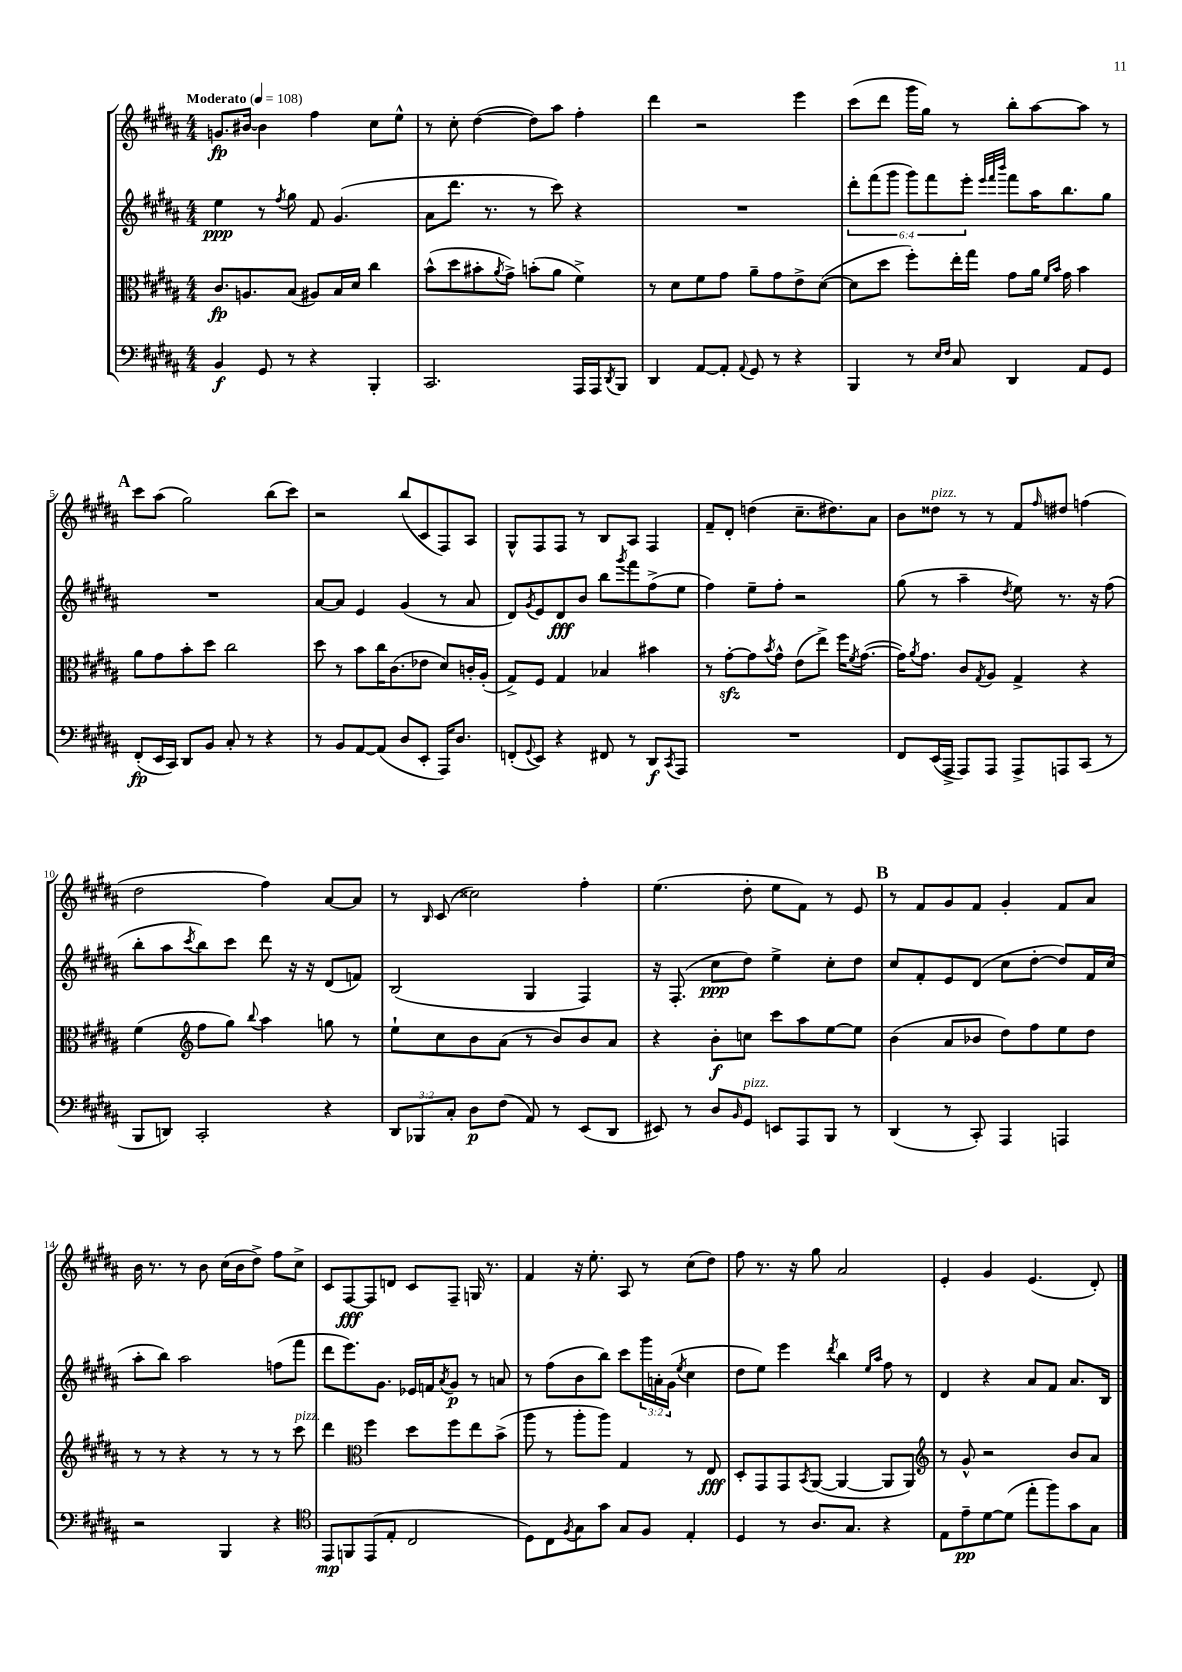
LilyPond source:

<<
\new StaffGroup <<
\new Staff = "s0" {
    \clef treble \key b \major \numericTimeSignature \time 4/4 \tempo "Moderato" 4 = 108
    g'8.\fp bis'16~ bis'4 fis''4 cis''8 e''8-^ |
    r8 cis''8-. dis''4~( dis''8) ais''8 fis''4-. |
    dis'''4 r2 e'''4 |
    cis'''8( dis'''8 gis'''16 gis''16) r8 b''8-. ais''8~ ais''8 r8 |
    \mark \markup { \bold "A" } cis'''8 ais''8( gis''2) b''8( cis'''8) |
    r2 b''8( cis'8 fis8) ais8 |
    gis8-^ fis8 fis8 r8 b8 ais8 fis4 |
    fis'8-- dis'8-. d''4( cis''8.-- dis''8.) ais'8 |
    b'8 disis''8^\markup { \italic "pizz." } r8 r8 fis'8 \grace { fis''16 } dis''8 f''4( |
    dis''2 fis''4) ais'8~ ais'8 |
    r8 \grace { b16 } cis'8( cisis''2) fis''4-. |
    e''4.( dis''8-. e''8 fis'8) r8 e'8 |
    \mark \markup { \bold "B" } r8 fis'8 gis'8 fis'8 gis'4-. fis'8 ais'8 |
    b'16 r8. r8 b'8 cis''16( b'16 dis''8->) fis''8 cis''8-> |
    cis'8 fis8~\fff fis8 d'8 cis'8 fis8-- g16 r8. |
    fis'4 r16 e''8.-. ais8 r8 cis''8( dis''8) |
    fis''8 r8. r16 gis''8 ais'2 |
    e'4-. gis'4 e'4.( dis'8-.) \bar "|." |
}
\new Staff = "s1" {
    \clef treble \key b \major \numericTimeSignature \time 4/4 \override Staff.TupletNumber.text = #tuplet-number::calc-fraction-text
    e''4\ppp r8 \acciaccatura { fis''8 } gis''8 fis'8 gis'4.( |
    ais'8 dis'''8. r8. r8 cis'''8) r4 |
    R1 |
    \tuplet 6/4 { dis'''8-. fis'''8( gis'''8 gis'''8) fis'''8 e'''8-. } \grace { e'''32 fis'''32 b'''32 } fis'''8 ais''16 b''8. gis''8 |
    \mark \markup { \bold "A" } R1 |
    ais'8~ ais'8 e'4 gis'4( r8 ais'8 |
    dis'8) \acciaccatura { gis'8 } e'8 dis'8\fff b'8 b''8 \acciaccatura { gis'''8 } fis'''8 fis''8->( e''8 |
    fis''4) e''8-- fis''8-. r2 |
    gis''8( r8 ais''4-- \acciaccatura { dis''8 } e''8) r8. r16 fis''8( |
    b''8-. ais''8 \acciaccatura { cis'''8 } b''8) cis'''8 dis'''8 r16 r16 dis'8( f'8) |
    b2( gis4 fis4) |
    r16 fis8.-.( cis''8\ppp dis''8) e''4-> cis''8-. dis''8 |
    \mark \markup { \bold "B" } cis''8 fis'8-. e'8 dis'8( cis''8 dis''8~-. dis''8) fis'16 cis''16( |
    ais''8-. b''8) ais''2 f''8( fis'''8 |
    dis'''8 e'''8.) gis'8. ees'16 f'16 \acciaccatura { ais'8 } gis'8\p r8 a'8 |
    r8 fis''8( b'8 b''8) cis'''8 \tuplet 3/2 { gis'''16 a'16-. gis'16( } \acciaccatura { e''8 } cis''4 |
    dis''8 e''8) e'''4 \acciaccatura { dis'''8 } b''4 \grace { e''16 ais''16 } fis''8 r8 |
    dis'4 r4 ais'8 fis'8 ais'8. b16 \bar "|." |
}
\new Staff = "s2" {
    \clef alto \key b \major \numericTimeSignature \time 4/4
    cis'8.\fp a8. b8( ais8) b16 dis'16 cis''4 |
    b'8-^( dis''8 bis'8-. \acciaccatura { ais'8 } gis'8->) b'8-.( ais'8 fis'4->) |
    r8 dis'8 fis'8 gis'8 ais'8-- gis'8 e'8-> dis'8~( |
    dis'8 dis''8 fis''8-.) e''16-. gis''16 gis'8 ais'16 \grace { fis'16 b'16 } gis'16 b'4 |
    \mark \markup { \bold "A" } ais'8 gis'8 b'8-. dis''8 cis''2 |
    dis''8 r8 b'8 cis''16 cis'8.( ees'8 dis'8) c'16-. ais16-.( |
    gis8->) fis8 gis4 bes4 bis'4 |
    r8 gis'8~-.\sfz gis'8 \acciaccatura { b'8 } gis'8-^ e'8( e''8->) fis''16 \acciaccatura { fis'8 } gis'8.~( |
    gis'16) \acciaccatura { ais'8 } gis'8. cis'8 \acciaccatura { gis8 } ais8 gis4-> r4 |
    fis'4( \clef treble fis''8 gis''8) \appoggiatura { b''8 } ais''4 g''8 r8 |
    e''8-! cis''8 b'8 ais'8( r8 b'8) b'8 ais'8 |
    r4 b'8-.\f c''8 cis'''8 ais''8 e''8~ e''8 |
    \mark \markup { \bold "B" } b'4( ais'8 bes'8 dis''8) fis''8 e''8 dis''8 |
    r8 r8 r4 r8 r8 r8 cis'''8^\markup { \italic "pizz." } |
    dis'''4 \clef alto fis''4 dis''8 fis''8 e''8 b'8->( |
    ais''8 r8 ais''8-. ais''8) gis4 r8 e8\fff |
    dis8-. gis,8 gis,8 \acciaccatura { b,8 } ais,8~( ais,4~ ais,8 ais,8) |
    \clef treble r8 gis'8-^ r2 b'8 ais'8 \bar "|." |
}
\new Staff = "s3" {
    \clef bass \key b \major \numericTimeSignature \time 4/4 \override Staff.TupletNumber.text = #tuplet-number::calc-fraction-text
    b,4\f gis,8 r8 r4 b,,4-. |
    cis,2. ais,,16 ais,,16 \acciaccatura { dis,8 } b,,8 |
    dis,4 ais,8~ ais,8-. \appoggiatura { ais,8 } gis,8 r8 r4 |
    b,,4 r8 \grace { e16 fis16 } cis8 dis,4 ais,8 gis,8 |
    \mark \markup { \bold "A" } fis,8-.\fp( e,16 cis,16) dis,8 b,8 cis8-. r8 r4 |
    r8 b,8 ais,8~ ais,8( dis8 e,8-. ais,,16) dis8. |
    f,8-.( \appoggiatura { gis,8 } e,8) r4 fis,8 r8 dis,8\f \acciaccatura { cis,8 } ais,,8 |
    R1 |
    fis,8 e,16( ais,,16-> ais,,8) ais,,8 ais,,8-> a,,8 cis,8( r8 |
    b,,8 d,8) cis,2-. r4 |
    \tuplet 3/2 { dis,8 bes,,8 cis8-. } dis8\p fis8( ais,8) r8 e,8( dis,8 |
    eis,8) r8 dis8 \grace { b,16 } gis,8^\markup { \italic "pizz." } e,8 ais,,8 b,,8 r8 |
    \mark \markup { \bold "B" } dis,4( r8 cis,8-.) ais,,4 a,,4 |
    r2 b,,4 r4 |
    \clef tenor e,8\mp f,8 e,8( e8-. cis2 |
    dis8) cis8 \acciaccatura { fis8 } gis8 gis'8 gis8 fis8 e4-. |
    dis4 r8 ais8. gis8. r4 |
    e8 e'8--\pp dis'8~ dis'8( e''8-. fis''8) gis'8 gis8 \bar "|." |
}
>>
>>
